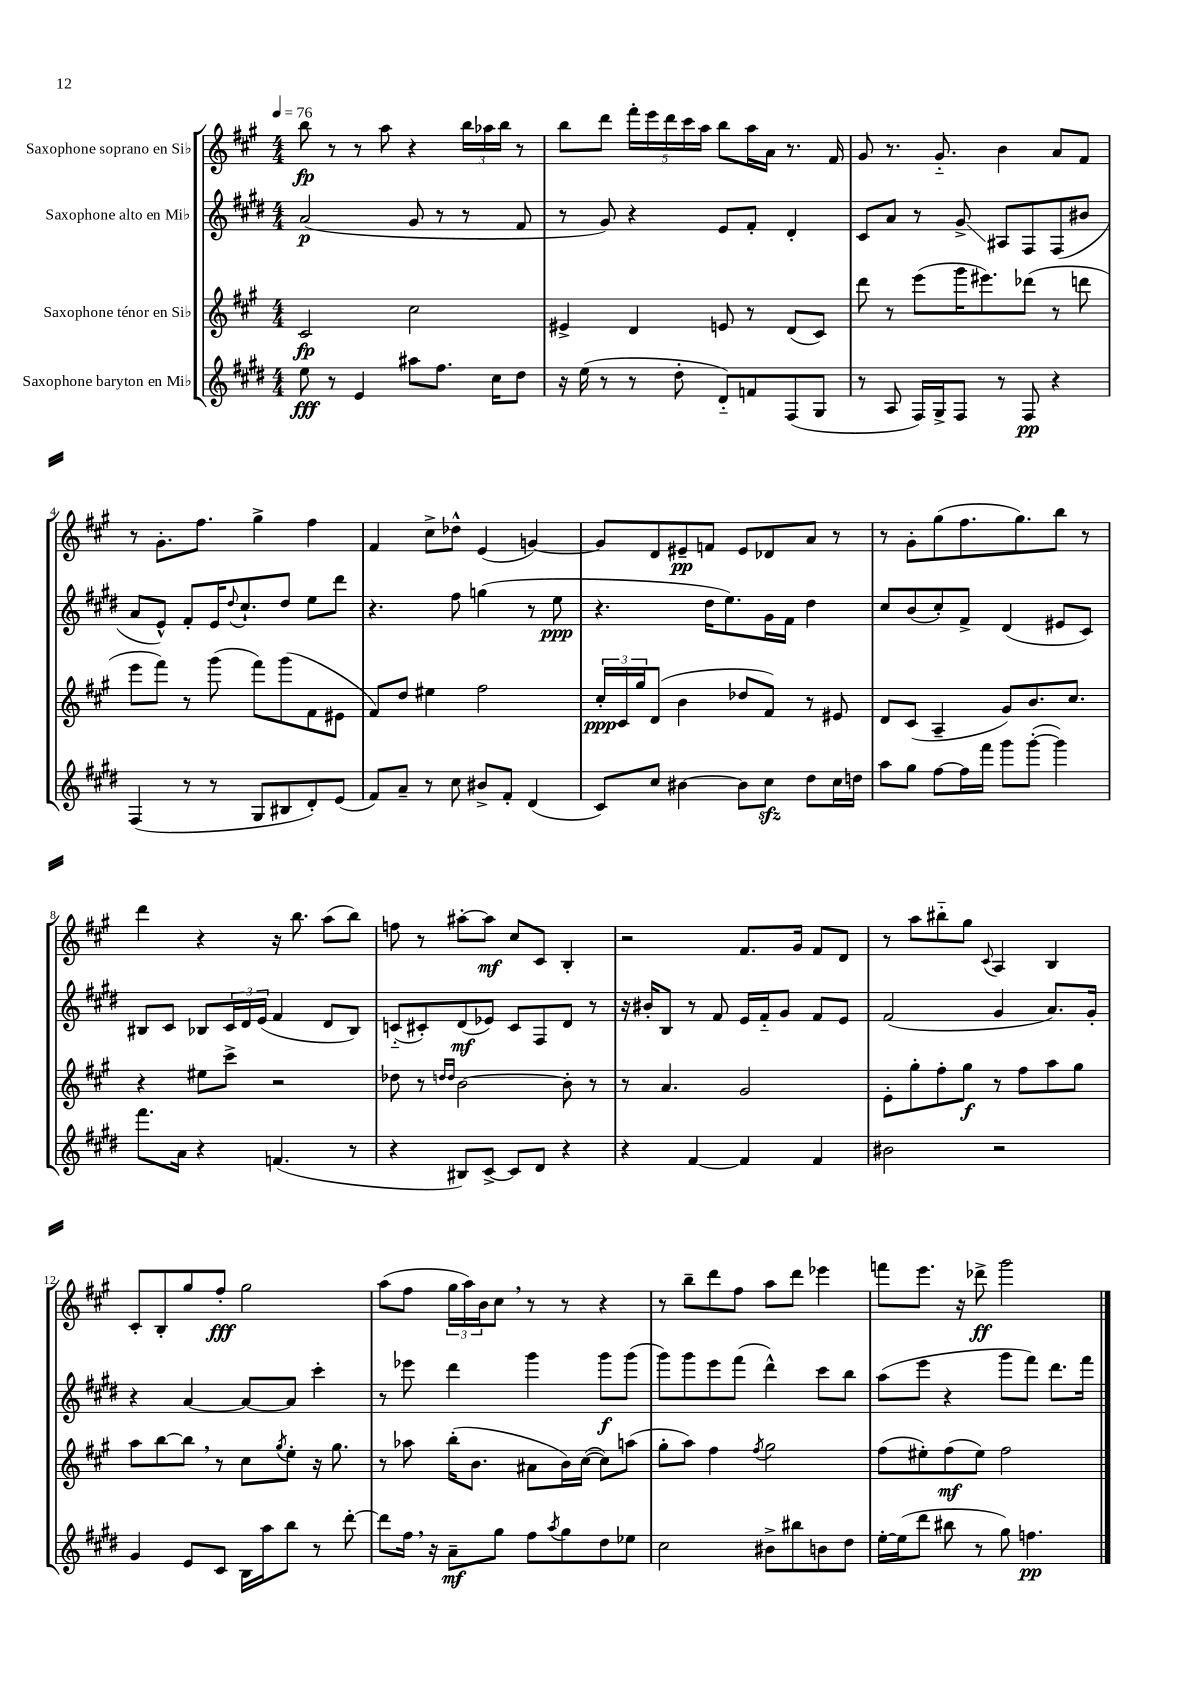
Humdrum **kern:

**kern	**kern	**kern	**kern
*staff4	*staff3	*staff2	*staff1
*clefG2	*clefG2	*clefG2	*clefG2
*k[f#c#g#d#]	*k[f#c#g#]	*k[f#c#g#d#]	*k[f#c#g#]
*M4/4	*M4/4	*M4/4	*M4/4
*MM76	*MM76	*MM76	*MM76
8ee\	2c#/	(2a/	8bb\
8r	.	.	8r
4e/	.	.	8r
.	.	.	8aa\
8aa#\L	2cc#\	8g#/	4r
8.ff#\J	.	8r	.
.	.	8r	24bb\LL
.	.	.	24aa-\
16cc#\LK	.	.	.
.	.	.	24bb\JJ
8dd#\J	.	8f#/	8r
=	=	=	=
16r	4e#^/	8r	8bb\L
(16ee\	.	.	.
8r	.	8g#/)	8ddd\J
8r	4d/	4r	20fff#'\LL
.	.	.	20eee\
.	.	.	20ddd\
8dd#'\	.	.	.
.	.	.	20ccc#\
.	.	.	20aa\JJ
8d#'~/L)	8e/	8e/L	8bb\L
8f/	8r	8f#'/J	16aa\L
.	.	.	16a\JJ
(8F#/	(8d/L	4d#'/	8.r
8G#/J	8c#/J)	.	.
.	.	.	16f#/
=	=	=	=
8r	8ddd\	8c#/L	8g#/
8A/	8r	8a/J	8.r
16F#/LL)	(8eee\L	8r	.
16G#^/J	.	.	8.g#'~/
8F#/J	16ggg#\K	8g#^/	.
.	8.eee#\)	.	.
8r	.	8A#/L	4b\
8F#/	(8ddd-\J	8F#/	.
4r	8r	(8F#/	8a/L
.	8ddd\	8b#/J	8f#/J
=	=	=	=
(4F#/	8eee\L	8a/L	8r
.	8fff#\J)	8e^^/J)	8.g#'\L
8r	8r	8f#'/L	.
.	.	.	8.ff#\J
8r	(8ggg#\	16e/K	.
.	.	8qqdd#/	.
.	.	8.cc#`/	.
8G#/L	8fff#\L)	.	4gg#^\
8B#/	(8ggg#\	8dd#/J	.
8d#'/)	8f#\	8ee\L	4ff#\
(8e/J	8e#\J	8ddd#\J	.
=	=	=	=
8f#/L)	8f#/L)	4.r	4f#/
8a~/J	8dd/J	.	.
8r	4ee#\	.	8cc#^\L
8cc#\	.	8ff#\	8dd-^^\J
8b#^/L	2ff#\	(4gg\	(4e/
8f#'/J	.	.	.
(4d#/	.	8r	[4g/)
.	.	8ee\	.
=	=	=	=
8c#/L)	24cc#'/LL	4.r	8g/]L
.	24c#/	.	.
.	24gg#/J	.	.
8cc#/J	(8d/J	.	8d/
[4b#\	4b\	.	8e#~/
.	.	16dd#\LK	8f/J
.	.	8.ee\)	.
8b#\]L	8dd-/L	.	8e#/L
8cc#\J	8f#/J)	16g#\L	8d-/
.	.	16f#\JJ	.
8dd#\L	8r	4dd#\	8a/J
16cc#\L	8e#/	.	8r
16dd\JJ	.	.	.
=	=	=	=
8aa\L	8d/L	8cc#/L	8r
8gg#\J	(8c#/J	(8b/	8g#'\L
[8ff#\L	4A~/	8cc#'/)	(8gg#\
16ff#\]L	.	8f#^/J	8.ff#\
16fff#\JJ	.	.	.
8ggg#\L	8g#/L)	(4d#/	.
.	.	.	8.gg#\)
([8ggg#'\J	8.b/	.	.
4ggg#\])	.	8e#/L	8bb\J
.	8.cc#/J	.	.
.	.	8c#/J)	8r
=	=	=	=
8.fff#\L	4r	8B#/L	4ddd\
.	.	8c#/J	.
16a\Jk	.	.	.
4r	8ee#\L	8B-/L	4r
.	8ccc#^\J	24c#/L	.
.	.	24d#/	.
.	.	(24e/JJ	.
(4.f/	2r	4f#/	16r
.	.	.	8.bb\
.	.	8d#/L	(8aa\L
8r	.	8B-/J)	8bb\J)
=	=	=	=
4r	8dd-\	(8c'~/L	8ff\
.	8r	8c#'/)	8r
.	16qqdd/LL	.	.
.	16qqdd/JJ	.	.
8B#/L)	[2b\	(8d#/	[8aa#'\L
[8c#^/J	.	8e-/J)	8aa#\]J
8c#/]L	.	8c#/L	8cc#/L
8d#/J	.	8F#/	8c#/J
4r	8b'\]	8d#/J	4B'/
.	8r	8r	.
=	=	=	=
4r	8r	16r	2r
.	.	16b#'/LK	.
.	4.a/	8B/J	.
[4f#/	.	8r	.
.	.	8f#/	.
4f#/]	2g#/	16e/LL	8.f#/L
.	.	16f#'~/J	.
.	.	8g#/J	.
.	.	.	16g#/Jk
4f#/	.	8f#/L	8f#/L
.	.	8e/J	8d/J
=	=	=	=
2b#\	8e'\L	(2f#/	8r
.	8gg#'\	.	8aa\L
.	8ff#'\	.	8bb#'~\
.	8gg#\J	.	8gg#\J
.	.	.	8qqc#/
2r	8r	4g#/	4A/
.	8ff#\L	.	.
.	8aa\	8.a/L)	4B/
.	8gg#\J	.	.
.	.	16g#'/Jk	.
=	=	=	=
4g#/	8aa\L	4r	8c#'/L
.	[8bb\	.	8B'/
8e/L	8bb\]J	[4a/	8gg#/
8c#/J	8r	.	8ff#'/J
16B\LL	8cc#\L	8a/_L	2gg#\
16aa\J	.	.	.
.	8qgg#/	.	.
8bb\J	8ee'\J	8a/]J	.
8r	16r	4ccc#'\	.
.	8.gg#\	.	.
[8ddd#'\	.	.	.
=	=	=	=
8ddd#\]L	8r	8r	(8aa\L
16ff#\Jk	8aa-\	8eee-\	8ff#\J
16r	.	.	.
8a~\L	(16bb'\LK	4ddd#\	24gg#\LL
.	.	.	24aa\)
.	8.b\J	.	.
.	.	.	24b\J
8gg#\J	.	.	8cc#\J
8ff#\L	8a#\L	4ggg#\	8r
8qaa/	.	.	.
8gg#\	16b\L)	.	8r
.	([16cc#\JJ	.	.
8dd#\	8cc#\]L)	8ggg#\L	4r
8ee-\J	(8aa\J	(8ggg#\J	.
=	=	=	=
2cc#\	8gg#'\L	8ggg#\L)	8r
.	8aa\J)	8ggg#\	8bb~\L
.	4ff#\	8eee\	8ddd\
.	.	(8fff#\J	8ff#\J
.	8qff#/	.	.
8b#^\L	2gg#\	4ddd#^^\)	8aa\L
8bb#\	.	.	8ddd\J
8b\	.	8ccc#\L	4eee-\
8dd#\J	.	8bb\J	.
=	=	=	=
[16ee'\LL	(8ff#\L	(8aa\L	8fff\L
(16ee\]J	.	.	.
8ddd#\J	8ee#'\)	8eee\J	8.eee\J
8bb#\	(8ff#\	4r	.
.	.	.	16r
8r	8ee#\J)	.	8ddd-^\
8gg#\)	2ff#\	8ggg#\L	2ggg#\
4.ff\	.	8fff#\J)	.
.	.	8.ddd#\L	.
.	.	16fff#\Jk	.
==	==	==	==
*-	*-	*-	*-
